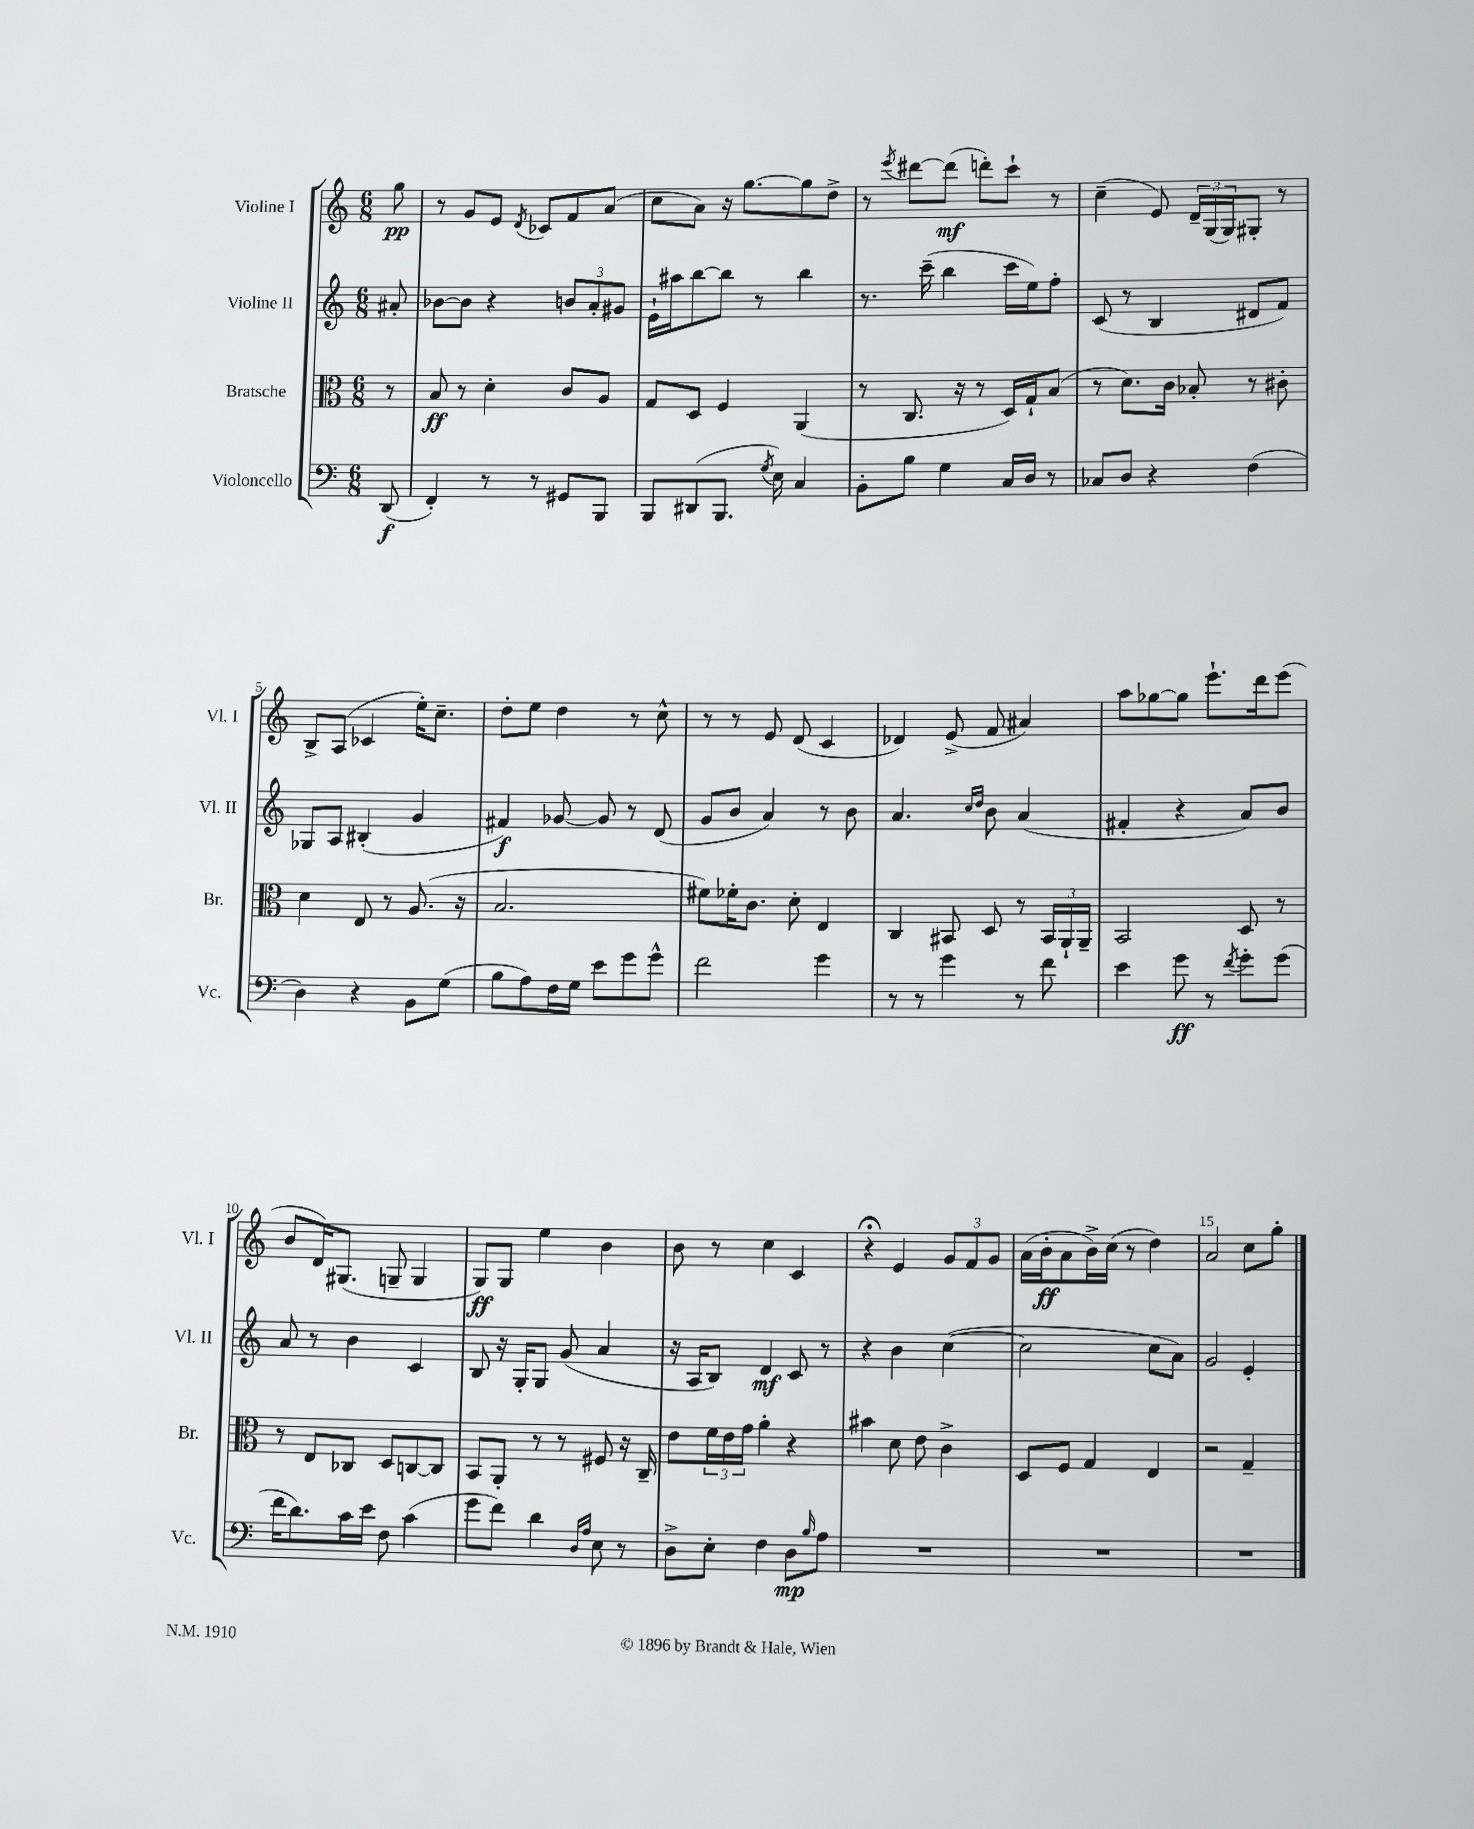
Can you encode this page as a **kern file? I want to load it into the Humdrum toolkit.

**kern	**kern	**kern	**kern
*staff4	*staff3	*staff2	*staff1
*clefF4	*clefC3	*clefG2	*clefG2
*k[]	*k[]	*k[]	*k[]
*M6/8	*M6/8	*M6/8	*M6/8
(8DD	8r	8a#'	8gg
=	=	=	=
4FF')	8B	[8b-	8r
.	8r	8b-]	8g
8r	4d'	4r	8e
.	.	.	8qd
8r	.	.	8c-
8GG#	8c	12b	8f
.	.	12a'	.
8BBB	8A	.	(8a
.	.	12g#	.
=	=	=	=
8BBB	8G	16e`	8cc
.	.	16aa#	.
(8DD#	8D	[8bb	8a)
8.BBB	4F	8bb]	16r
.	.	.	[8.gg
.	.	8r	.
8qG	.	.	.
16E)	.	.	.
4C	(4AA	4bb	8gg]
.	.	.	8dd^
=	=	=	=
8BB'	8r	8.r	8r
.	.	.	8qeee
8B	8.C	.	[8ddd#
.	.	(16ccc~	.
4G	.	4bb	(8ddd#]
.	16r	.	.
.	8r	.	8ddd')
16C	16D)	16ccc	8ccc`
16D	16G`	16ee)	.
8r	(8B	8ff'	8r
=	=	=	=
8C-	8r	(8c	(4cc~
8D	8.d)	8r	.
4r	.	4B	8e)
.	16c	.	.
.	8B-'	.	24d~
.	.	.	(24G
.	.	.	24G)
(4F	8r	8d#	8G#'
.	8c#'	8f)	8r
=	=	=	=
4D)	4d	8G-	8B^
.	.	8A	(8A
4r	8E	(4B#'	4c-
.	8r	.	.
8BB	(8.A	4g	16ee')
.	.	.	8.cc~
(8G	.	.	.
.	16r	.	.
=	=	=	=
8B	2.B	4f#)	8dd'
8A)	.	.	8ee
16F	.	[8g-	4dd
16G	.	.	.
8e	.	8g-]	.
8g	.	8r	8r
8g^^	.	(8d	8cc^^
=	=	=	=
2f	8f#)	8g	8r
.	16f-'	8b	8r
.	8.c	.	.
.	.	4a)	8e
.	8d'	.	(8d
4g	4E	8r	4c
.	.	8b	.
=	=	=	=
8r	4C	4.a	4d-)
8r	.	.	.
4g	8BB#	.	(8e^
.	.	16qqcc	.
.	.	16qqdd	.
.	8D	8b	8f
8r	8r	(4a	4a#)
8f	24BB#	.	.
.	24AA`	.	.
.	24AA~	.	.
=	=	=	=
4e	2BB	4f#'	8aa
.	.	.	[8gg-
8g	.	4r	8gg-]
8r	.	.	8.eee`
8qf	.	.	.
8g'	8D	8a)	.
.	.	.	16ddd
(8g	8r	8b	(8eee
=	=	=	=
16f	8r	8a	8b
8.d)	.	.	.
.	8E	8r	16d)
.	.	.	(8.G#
16c	8C-	4b	.
16e	.	.	.
8F	8D	.	8G~
(4c	[8C	4c	4G
.	8C]	.	.
=	=	=	=
8g	8BB	8B	8G)
8f)	8AA'	16r	8G
.	.	16G'	.
4d	8r	8G	4ee
.	8r	(8g	.
16qqD	.	.	.
16qqA	.	.	.
8E	8F#	4a	4b
8r	16r	.	.
.	16C~	.	.
=	=	=	=
8D^	8e	16r	8b
.	.	16A	.
8E'	24f	8B)	8r
.	24e	.	.
.	24g	.	.
4F	4a'	4d	4cc
8D	4r	8c	4c
16qqB	.	.	.
8A	.	8r	.
=	=	=	=
2.r	4b#	4r	4r;
.	8d	4b	4e
.	8e	.	.
.	4c^	([4cc	12g
.	.	.	12f
.	.	.	12g
=	=	=	=
2.r	8D	2cc]	(16a
.	.	.	16b'
.	8F	.	8a
.	4G	.	16b^)
.	.	.	(16cc
.	.	.	8r
.	4E	8cc	4dd)
.	.	8a)	.
=	=	=	=
2.r	2r	2g	2a
.	4G~	4e'	8cc
.	.	.	8gg'
==	==	==	==
*-	*-	*-	*-
